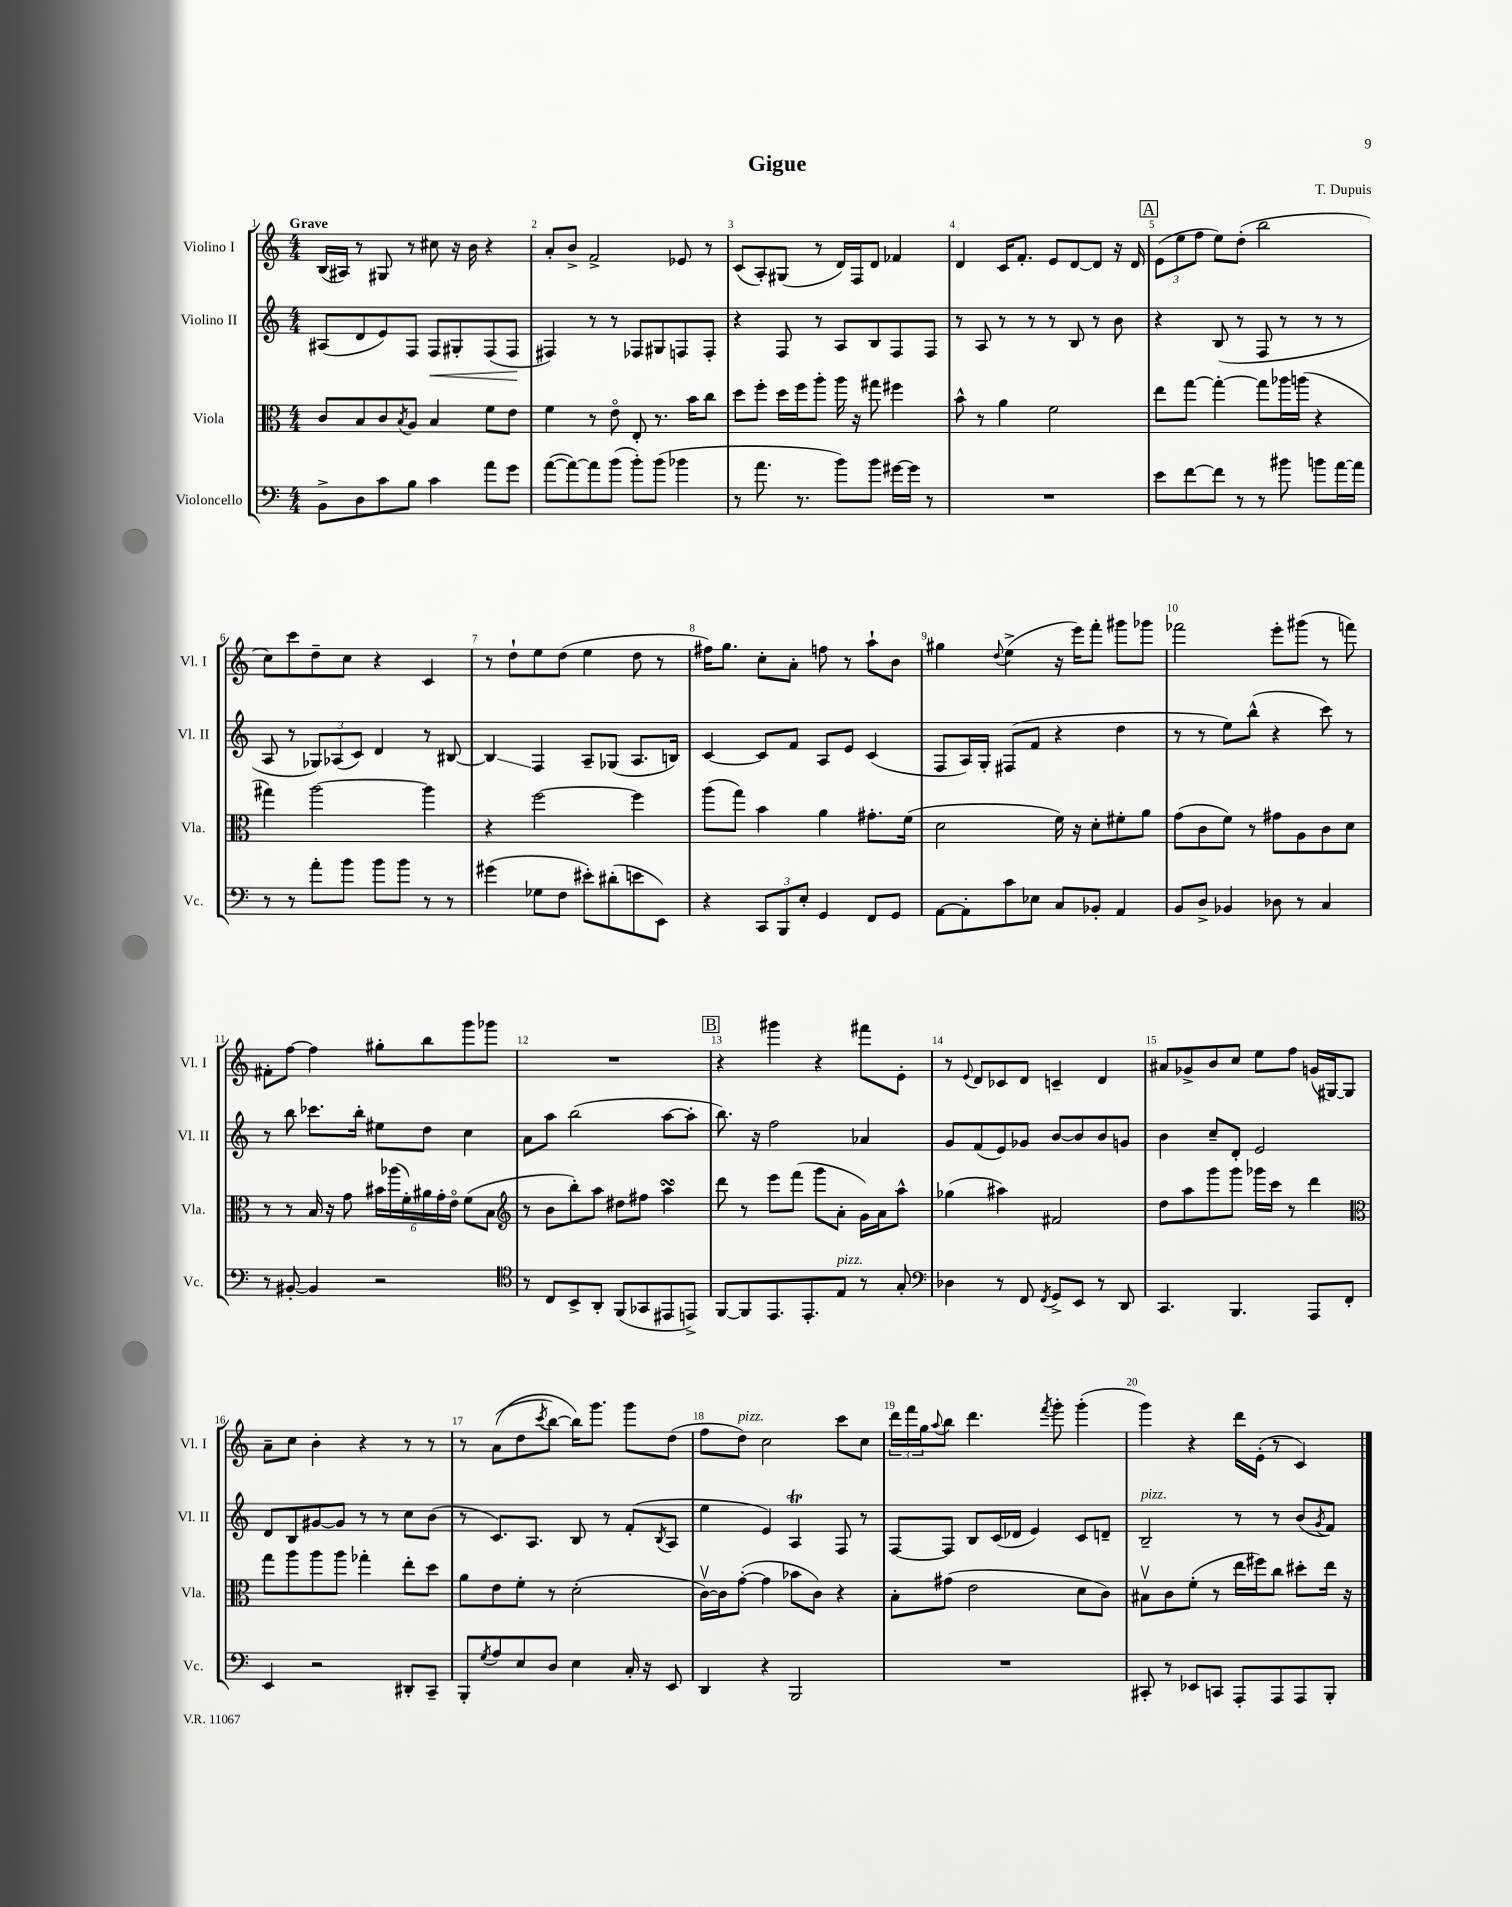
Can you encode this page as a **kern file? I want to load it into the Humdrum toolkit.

**kern	**kern	**kern	**kern
*staff4	*staff3	*staff2	*staff1
*clefF4	*clefC3	*clefG2	*clefG2
*k[]	*k[]	*k[]	*k[]
*M4/4	*M4/4	*M4/4	*M4/4
8BB^	8c	(8A#	(16B
.	.	.	16A#)
8D	8B	8d	8r
8c	8c	8e)	8G#
.	8qB	.	.
8B	8A	8F	8r
4c	4B	8F	8cc#
.	.	8G#'	16r
.	.	.	16b
8a	8f	(8F	4r
8g	8e	8F	.
=	=	=	=
([8a	4f	4F#)	8a'
8a_)	.	.	8b^
8a]	8r	8r	2f^
(8b	8eo	8r	.
8b')	8E'	8F-	.
(8b	8.r	8G#	.
4b-	.	8F	8e-
.	16b	.	.
.	8cc	8F'	8r
=	=	=	=
8r	8dd	4r	(8c
8.a	8ff'	.	8A')
.	16dd	8F	(8G#
8.r	16ff	.	.
.	8aa'	8r	8r
8b)	16aa	8A	16d)
.	16r	.	16F
8b	8gg#	8B	8d
[16g#	4ff#	8F	4f-
16g#]	.	.	.
8r	.	8F	.
=	=	=	=
1r	8b^^	8r	4d
.	8r	8A	.
.	4a	8r	16c
.	.	.	8.f'
.	.	8r	.
.	2f	8r	8e
.	.	8B	[8d
.	.	8r	8d]
.	.	8b	16r
.	.	.	16d
=	=	=	=
8e	8ee	4r	(12e
.	.	.	12ee
[8f	[8gg	.	.
.	.	.	12ff
8f]	4gg'_	(8B	8ee)
8r	.	8r	(8dd'
8r	8gg]	8F	2bb
8b#	16aa-	8r	.
.	(16aa	.	.
8b	4r	8r	.
[16a	.	8r	.
16a]	.	.	.
=	=	=	=
8r	4gg#)	8A	8cc)
8r	.	8r	8ccc
8a'	[2aa	12G-)	8dd~
.	.	(12A-	.
8b	.	.	8cc
.	.	12c)	.
8b	.	4d	4r
8b	.	.	.
8r	4aa]	8r	4c
8r	.	[8B#	.
=	=	=	=
(4g#	4r	4B#]	8r
.	.	.	8dd`
8G-	[2ff	4F	8ee
8F	.	.	(8dd
8e#')	.	8A~	4ee
(8d#'	.	(8G-	.
8e	4ff]	8.A	8dd
8EE)	.	.	8r
.	.	16B)	.
=	=	=	=
4r	(8aa	[4c	16ff#)
.	.	.	8.gg
.	8gg)	.	.
12CC	4b	8c]	8cc'
12BBB	.	.	.
.	.	8f	8a'
12E'	.	.	.
4GG	4a	8A	8ff
.	.	8e	8r
8FF	8.g#'	(4c	8aa`
8GG	.	.	8b
.	(16f	.	.
=	=	=	=
[8AA	2d	8F	4gg#
8AA']	.	16A)	.
.	.	16G'	.
.	.	.	8qqdd
8c	.	(8F#	(4ee^
8E-	.	8f	.
8C	16f)	4r	16r
.	16r	.	16eee)
8BB-'	8d'	.	8fff'
4AA	8f#'	4dd	8ggg#
.	8a	.	8ggg-
=	=	=	=
8BB	(8g	8r	2fff-
8D^	8c	8r	.
4BB-	8f)	8ee)	.
.	8r	(8bb^^	.
8D-	8g#	4r	8eee'
8r	8A	.	(8ggg#
4C	8c	8ccc)	8r
.	8d	8r	8fff)
=	=	=	=
8r	8r	8r	8f#'
[8BB#'	8r	8bb	[8ff
4BB#]	16B	8.ccc-	4ff]
.	16r	.	.
.	8g	.	.
.	.	16bb'	.
2r	24b#	8ee#	8gg#'
.	(24aa-	.	.
.	24f')	.	.
.	24a#	8dd	8bb
.	24g'	.	.
.	24eo	.	.
.	(8f	4cc	8ggg
.	8B	.	8ggg-
=	=	=	=
*clefC4	*clefG2	*	*
8r	8r	8a	1r
8C	8b	8aa	.
8BB^	8bb')	(2bb	.
8AA'	8aa	.	.
(8FF	8dd#	.	.
8GG-	8ff#	.	.
8EE#	4aa	[8aa	.
8EE^)	.	8aa']	.
=	=	=	=
[8FF	8ddd	8.bb)	4r
8FF]	8r	.	.
.	.	16r	.
8.EE	8eee	2ff	4ggg#
.	(8fff	.	.
8.EE'	.	.	.
.	8ggg	.	4r
8E	8a'	.	.
8r	16g)	4a-	8fff#
.	16a	.	.
8G'	8aa^^	.	8e'
=	=	=	=
*clefF4	*	*	*
4D-	(4gg-	8g	8r
.	.	.	8qqe
.	.	(8f	8d
8r	4aa#)	8e)	8c-
8FF	.	8g-	8d
8qFF	.	.	.
8GG^	2f#	[8b	4c~
8EE	.	8b]	.
8r	.	8b	4d
8DD	.	8g	.
=	=	=	=
4.CC	8dd	4b	8a#
.	8aa	.	8g-^
.	8ggg	8cc~	8b
4.BBB	8ggg	8d'	8cc
.	16ggg-	2e	8ee
.	16ccc	.	.
.	8r	.	8ff
8AAA	4ddd	.	(16g
.	.	.	[16G#)
8FF'	.	.	8G#]
=	=	=	=
*	*clefC3	*	*
4EE	8gg	8d	8a~
.	8aa	8B	8cc
2r	8aa	[8g#	4b'
.	8aa	8g#]	.
.	4gg-'	8r	4r
.	.	8r	.
8DD#'	8ee'	8cc	8r
8CC~	8dd	(8b	8r
=	=	=	=
8BBB'	8a	8r	8r
8qG	.	.	.
8A	8e	8.c)	&((8a
8E	8f'	.	8dd
.	.	8.A	.
.	.	.	8qccc
8D	8r	.	[8bb)
4E	(2d'	8B	16bb]&)
.	.	.	8.ggg
.	.	8r	.
16C'	.	(8f'	8ggg
16r	.	.	.
.	.	8qB	.
8EE	.	8A	(8dd
=	=	=	=
4DD	[16cv)	4ee	8ff
.	16c]	.	.
.	([8g'	.	8dd)
4r	4g]	4e)	2cc
2BBB	8b-	4A	.
.	8c)	.	.
.	4r	8F	8ccc
.	.	8r	8cc
=	=	=	=
1r	8B'	[8F	24ddd
.	.	.	24fff
.	.	.	24gg
.	.	.	8qqaa
.	(8g#	8F]	8bb
.	2e	8B	4.ddd
.	.	(16c	.
.	.	16d-	.
.	.	4e)	.
.	.	.	8qfff
.	.	.	8ggg'
.	8d	8c	(4ggg'
.	8c)	8d~	.
=	=	=	=
8CC#'	8B#v	2B~	4ggg)
8r	8c	.	.
8EE-	(8f'	.	4r
8CC	8r	.	.
8AAA'	16ee	8r	16ddd
.	16ff#)	.	(16e'
8AAA	8cc	8r	8r
8AAA	8dd#'	(8b	4c)
.	.	8qg	.
8BBB'	16ee	8f)	.
.	16r	.	.
==	==	==	==
*-	*-	*-	*-
